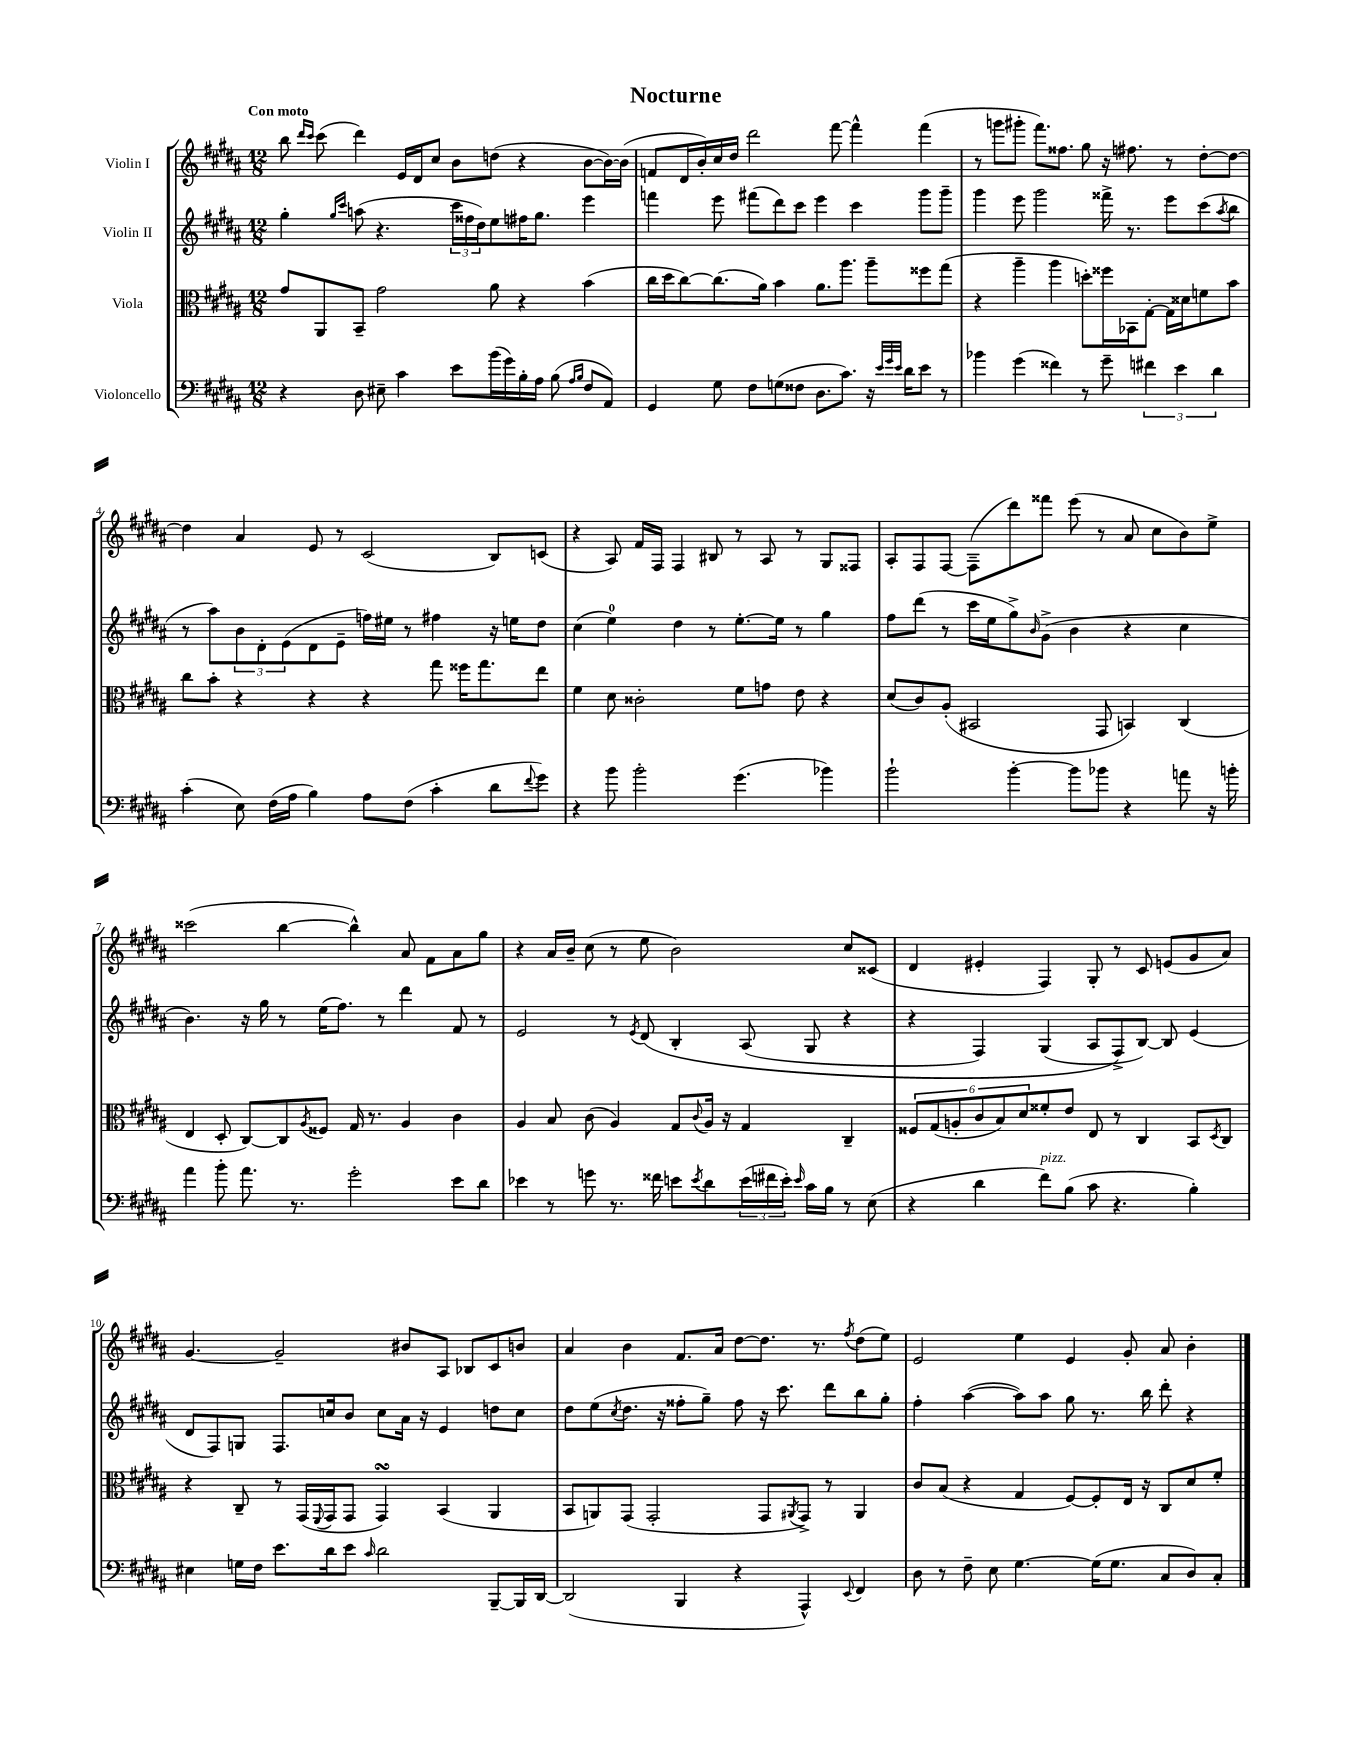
\header { title = "Nocturne" }
<<
\new StaffGroup <<
\new Staff = "s0" \with { instrumentName = "Violin I" } {
    \clef treble \key b \major \numericTimeSignature \time 12/8 \tempo "Con moto"
    b''8 \grace { dis'''16 cis'''16 } cis'''8( dis'''4) e'16 dis'16 cis''8 b'8 d''8( r4 b'8~ b'16~) b'16( |
    f'8 dis'16 b'16-.) cis''16 dis''16 dis'''2 fis'''8~ fis'''4-^ fis'''4( |
    r8 g'''8 gis'''8-. fis'''8.) fisis''8. gis''8 r16 fis''8. r8 dis''8~-. dis''8~ |
    dis''4 ais'4 e'8 r8 cis'2( b8) c'8( |
    r4 ais8) fis'16 fis16 fis4 bis8 r8 ais8 r8 gis8 fisis8 |
    ais8-. fis8 fis8~ fis8--( dis'''8) fisis'''8 e'''8( r8 ais'8 cis''8 b'8) e''8-> |
    cisis'''2( b''4~ b''4-^) ais'8 fis'8 ais'8 gis''8 |
    r4 ais'16 b'16-- cis''8( r8 e''8 b'2) cis''8 cisis'8( |
    dis'4 eis'4-. fis4) gis8-. r8 cis'8 e'8( gis'8 ais'8) |
    gis'4.~ gis'2-- bis'8 ais8 bes8 cis'8 b'8 |
    ais'4 b'4 fis'8. ais'16 dis''8~ dis''8. r8. \acciaccatura { fis''8 } dis''8( e''8) |
    e'2 e''4 e'4 gis'8-. ais'8 b'4-. \bar "|." |
}
\new Staff = "s1" \with { instrumentName = "Violin II" } {
    \clef treble \key b \major \numericTimeSignature \time 12/8
    gis''4-. \grace { gis''16 cis'''16 } a''8( r4. \tuplet 3/2 { cis'''16 fisis''16 dis''16) } e''8 fis''16 gis''8. e'''4 |
    f'''4 e'''8 fis'''8( dis'''8) cis'''8 e'''4 cis'''4 gis'''8 gis'''8-- |
    gis'''4 e'''8 gis'''2 fisis'''16-> r8. e'''8 cis'''8( \acciaccatura { ais''8 } b''8 |
    r8 ais''8) \tuplet 3/2 { b'8 dis'8-. e'8( } dis'8 e'8-- f''16) eis''16 r8 fis''4 r16 e''16 dis''8 |
    cis''4( e''4-0) dis''4 r8 e''8.~-. e''16 r8 gis''4 |
    fis''8 dis'''8( r8 cis'''16 e''16 gis''8->) \grace { b'16 } gis'8->( b'4 r4 cis''4 |
    b'4.) r16 gis''16 r8 e''16( fis''8.) r8 dis'''4 fis'8 r8 |
    e'2 r8 \acciaccatura { e'8 } dis'8\( b4-. ais8( gis8 r4 |
    r4 fis4) gis4( ais8 fis8->\) b8~) b8 e'4( |
    dis'8 fis8) g8 fis8. c''16 b'8 c''8 ais'16 r16 e'4 d''8 c''8 |
    dis''8 e''8( \acciaccatura { cis''8 } dis''8. r16 fisis''8-. gis''8--) fisis''8 r16 cis'''8. dis'''8 b''8 gis''8-. |
    fis''4-. ais''4~( ais''8) ais''8 gis''8 r8. b''16 dis'''8-. r4 \bar "|." |
}
\new Staff = "s2" \with { instrumentName = "Viola" } {
    \clef alto \key b \major \numericTimeSignature \time 12/8
    gis'8 ais,8 b,8-- gis'2 ais'8 r4 b'4( |
    cis''16 dis''16 cis''8~) cis''8.( ais'16) b'4 ais'8. ais''8. ais''8-- fisis''8 gis''8( |
    r4 ais''4-- ais''4 d''8-.) fisis''16 bes,16 gis8~-. gis16 disis'16 f'8 b'8 |
    cis''8 b'8-. r4 r4 r4 gis''8 fisis''16 gis''8. e''8 |
    fis'4 dis'8 cisis'2-. fis'8 g'8 e'8 r4 |
    dis'8( cis'8) ais8-.( bis,2 gis,8 b,4) cis4( |
    e4 dis8-. cis8~) cis8 \acciaccatura { ais8 } fisis8 gis16 r8. ais4 cis'4 |
    ais4 b8 cis'8( ais4) gis8 \appoggiatura { cis'8 } ais16 r16 gis4 cis4-- |
    \tuplet 6/4 { fisis8 gis8( a8-. cis'8 b8) dis'8 } fisis'8-. e'8 e8 r8 cis4 b,8 \acciaccatura { dis8 } cis8 |
    r4 cis8-- r8 gis,16( \appoggiatura { fis,8 } gis,16 gis,8 gis,4\turn) b,4( ais,4 |
    b,8 a,8) gis,8( gis,2-. gis,8 \acciaccatura { ais,8 } gis,8->) r8 ais,4 |
    cis'8 b8( r4 gis4 fis8~) fis8-. e16 r16 cis8 dis'8 fis'8-. \bar "|." |
}
\new Staff = "s3" \with { instrumentName = "Violoncello" } {
    \clef bass \key b \major \numericTimeSignature \time 12/8
    r4 dis8 eis8-- cis'4 e'8 b'16( gis'16) b16-. ais16 b8( \grace { ais16 b16 } fis8 ais,8) |
    gis,4 gis8 fis8 g8( fisis8 dis8. cis'8.) r16 \grace { e'32 gis'32 e'32 } dis'16 e'8 r8 |
    bes'4 gis'4( fisis'4) r8 gis'8-- \tuplet 3/2 { fis'4 e'4 dis'4 } |
    cis'4-.( e8) fis16( ais16 b4) ais8 fis8( cis'4-. dis'8 \appoggiatura { fis'8 } gis'8) |
    r4 b'8 b'2-. gis'4.( bes'4) |
    b'2-! b'4~-. b'8 bes'8 r4 a'8 r16 b'16-. |
    ais'4 b'8-. ais'8. r8. gis'2-. e'8 dis'8 |
    ees'4 r8 g'8 r8. fisis'16 e'8 \acciaccatura { e'8 } dis'8 \tuplet 3/2 { e'16( fis'16 e'16-.) } \grace { e'16 } cis'16 b16 r8 e8( |
    r4 dis'4 fis'8^\markup { \italic "pizz." }) b8( cis'8 r4. b4-.) |
    eis4 g16 fis16 e'8. dis'16 e'8 \grace { cis'16 } dis'2 b,,8~-- b,,16 dis,16~ |
    dis,2( b,,4 r4 ais,,4-^) \appoggiatura { e,8 } fis,4 |
    dis8 r8 fis8-- e8 gis4.~ gis16( gis8. cis8 dis8) cis8-. \bar "|." |
}
>>
>>
